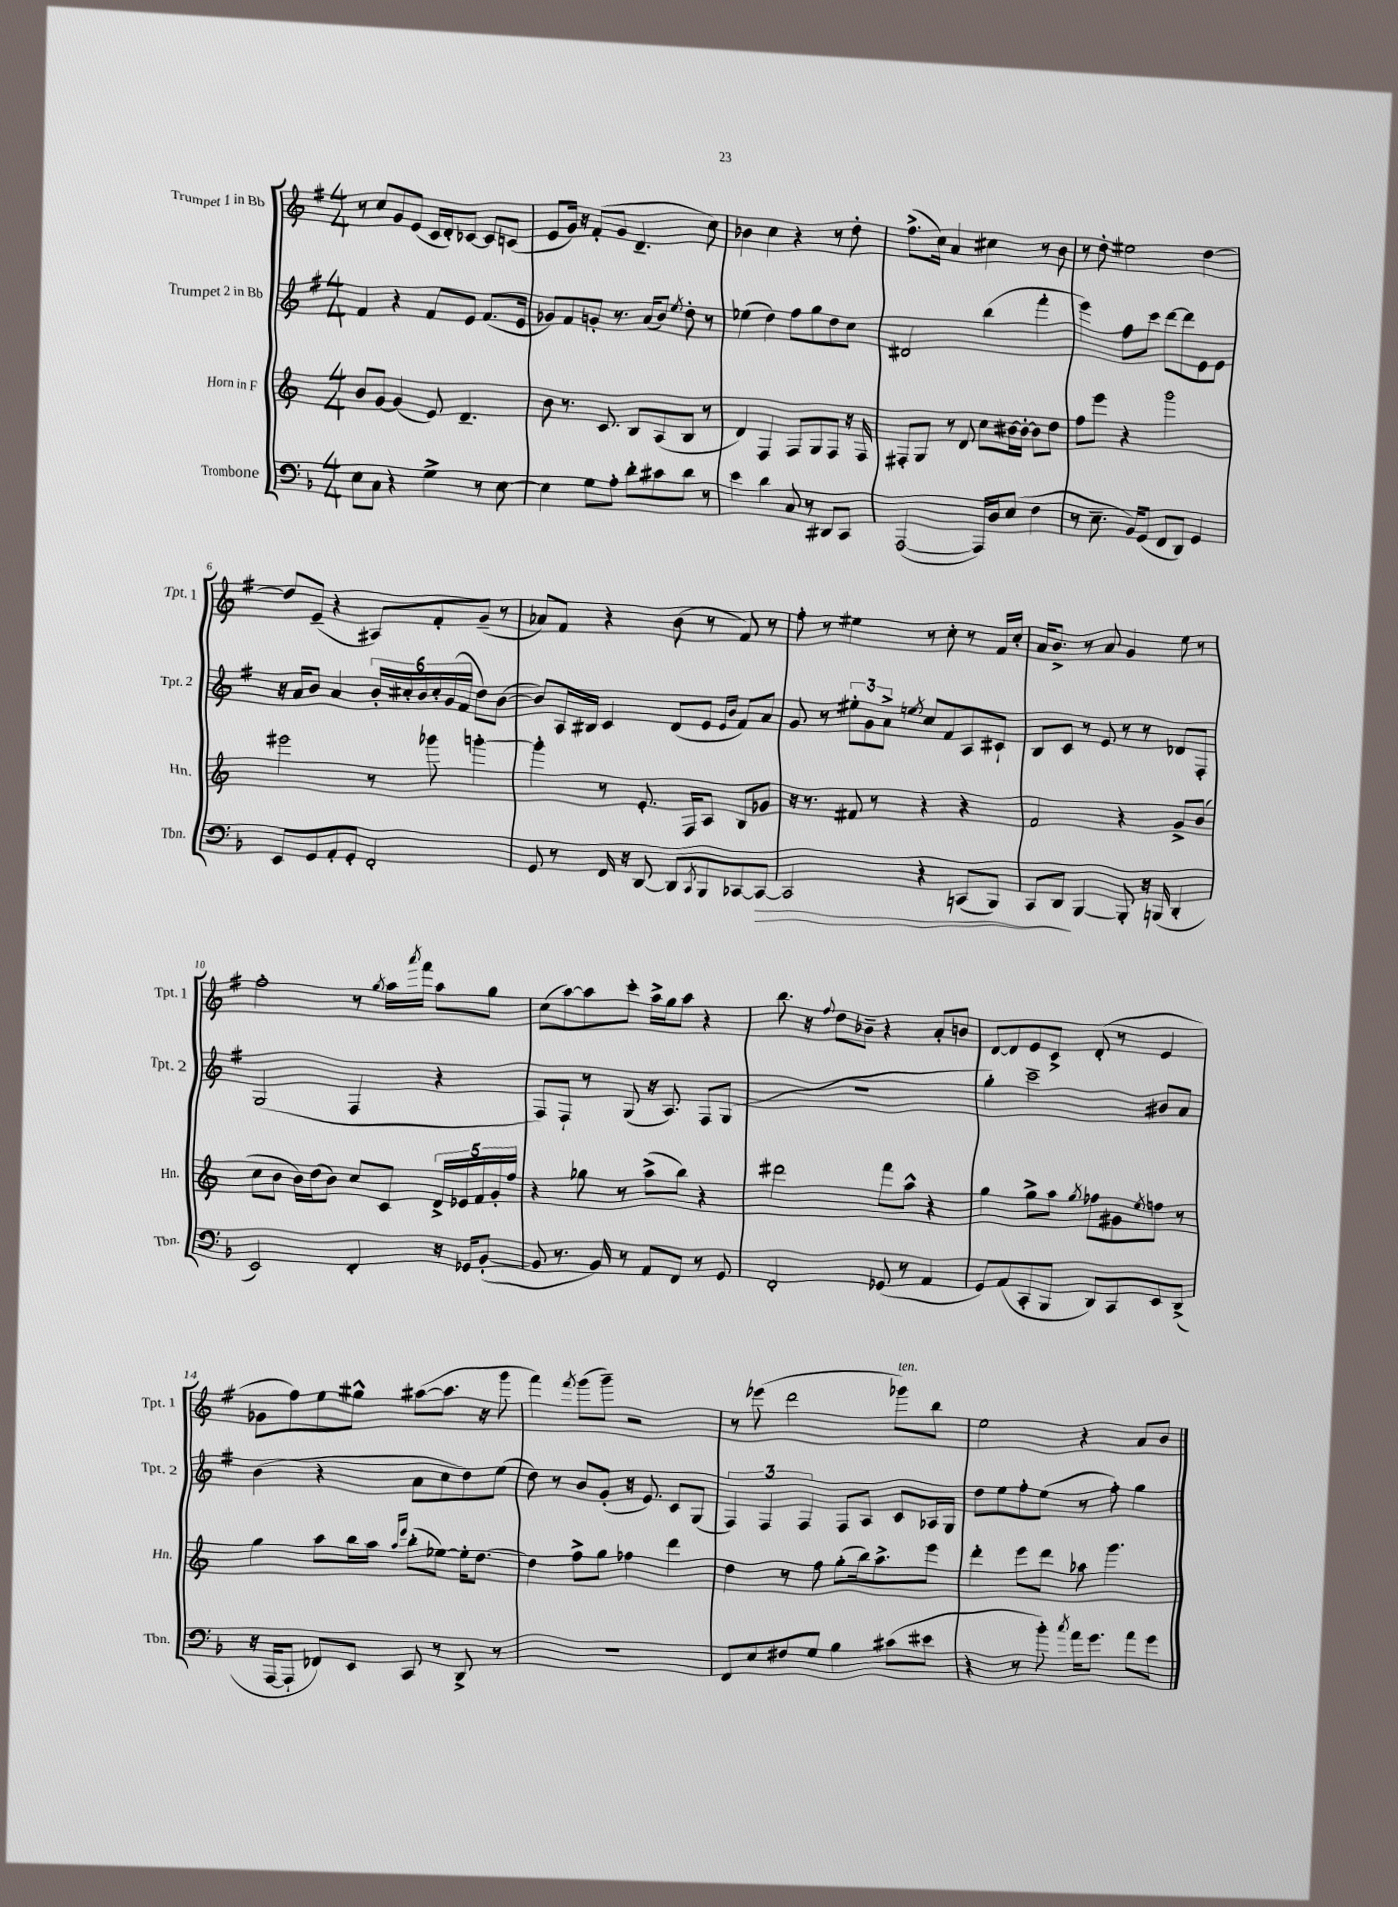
<<
\new StaffGroup <<
\new Staff = "s0" \with { instrumentName = "Trumpet 1 in Bb" shortInstrumentName = "Tpt. 1" } {
    \clef treble \key g \major \numericTimeSignature \time 4/4
    r8 c''8 g'8 e'8( c'16 d'16-.) ces'8~ ces'8 c'8( |
    e'8 g'16) r16 fis'8-.( g'8 d'4.-- c''8) |
    bes'4 c''4 r4 r8 d''8-. |
    fis''8.->( c''16) a'4 cis''4 r8 b'8 |
    r8 d''8-. eis''2 d''4~ |
    d''8 e'8--( r4 ais8) fis'8-. g'8--( r8 |
    aes'8) fis'8 r4 b'8( r8 fis'8) r8 |
    fis''8-. r8 eis''4 r8 c''8-. r8 fis'16 c''16-. |
    a'16 b'8.-> r8 a'8 g'4 e''8 r8 |
    fis''2-. r8 \acciaccatura { g''8 } a''16 \acciaccatura { a'''8 } fis'''16 a''8 g''8 |
    c''8( a''8~) a''8 c'''8-. a''16-> g''16 a''8 r4 |
    b''8. r16 \appoggiatura { fis''8 } d''8 bes'8-- r4 a'8-. b'8 |
    d'8~ d'8 e'8 c'8-> d'8-.( r8 e'4 |
    ges'8 fis''8) e''8 gis''8-^ ais''8~( ais''8. r16 g'''8 |
    fis'''4) \acciaccatura { fis'''8 } g'''8( g'''8--) r2 |
    r8 ees'''8( d'''2 ges'''8^\markup { \italic "ten." }) b''8 |
    e''2 r4 a'8 b'8 \bar "|." |
}
\new Staff = "s1" \with { instrumentName = "Trumpet 2 in Bb" shortInstrumentName = "Tpt. 2" } {
    \clef treble \key g \major \numericTimeSignature \time 4/4
    fis'4 r4 fis'8 e'8 fis'8.( e'16 |
    ges'8) fis'8 g'8-. r8. a'16( b'8) \acciaccatura { e''8 } d''8-. r8 |
    ees''4( d''4) fis''8 g''8 d''8 c''8 |
    dis'2 b''4( fis'''4-. |
    e'''4) fis''8 c'''8 d'''8~ d'''8 e'8 e'8 |
    r16 a'16 b'8 a'4 \tuplet 6/4 { b'16-. cis''16-. b'16 cis''16-. g'16( fis'16 } d''8) b'8~( |
    b'8) a16 bis16 c'4 d'8( e'8 \grace { e'16 b'16 } fis'8) a'8 |
    g'8 r8 \tuplet 3/2 { eis''8-. g'8 a'8-> } \acciaccatura { e''8 } c''8 fis'8 a8 cis'8-! |
    b8 c'8 r8 e'8 r8 r8 des'8 fis8-. |
    g2( fis4 r4 |
    fis8) fis8-! r8 g8( r16 a8.) fis8 g8( |
    R1 |
    g''4-.) c'''2-- bis'8 a'8 |
    b'4( r4 a'8 c''8 d''8) e''8( |
    d''8) r8 b'8 g'8-.( r16 e'8.) c'8 g8( |
    \tuplet 3/2 { fis4) fis4 fis4 } fis8 a8 c'8 aes16 g16 |
    d''8 e''8 fis''8-. e''8( r8 fis''8-.) g''4 \bar "|." |
}
\new Staff = "s2" \with { instrumentName = "Horn in F" shortInstrumentName = "Hn." } {
    \clef treble \key c \major \numericTimeSignature \time 4/4
    b'8 g'8~ g'4( e'8) d'4.-- |
    b'8 r8. c'8. b8 a8( b8 r8 |
    d'4) f4 f8 g8 f8 r16 f16 |
    fis8-. g8 r8 d'8 c''8 bis'16~ bis'16~-. bis'8 d''8 |
    f''8 e'''8 r4 g'''2 |
    eis'''2 r8 ges'''8 g'''4~-. |
    g'''4-. r8 e'8.-. f16 a8 b8 ges'8 |
    r16 r8. fis'8 r8 r4 r4 |
    f'2 r4 g'8-> b'8( |
    c''8 b'8 b'16) d''16( b'8) c''8 c'8 \tuplet 5/4 { d'16-> ees'16 f'16 g'16-. f''16 } |
    r4 ges''8 r8 a''8->( b''8) r4 |
    dis'''2 f'''8 a''8-^ r4 |
    g''4 g''8-> a''8 \acciaccatura { g''8 } fes''8 gis'8 \acciaccatura { e''8 } f''8 r8 |
    g''4 a''8 b''16 a''16 \grace { a''16 e'''16 } b''8-.( ees''8~) ees''16-. d''8.~ |
    d''4 f''8-> g''8 fes''4 d'''4 |
    d''4 r8 f''8 g''8-.( b''16) a''8.-> e'''8 |
    d'''4-. e'''8 d'''8 aes''8 g'''4. \bar "|." |
}
\new Staff = "s3" \with { instrumentName = "Trombone" shortInstrumentName = "Tbn." } {
    \clef bass \key f \major \numericTimeSignature \time 4/4
    e8 c8 r4 g4-> r8 e8~ |
    e4 g8 a8-. d'8-. cis'8 d'8 r8 |
    e'4 d'4 c8 r8 dis,8 c,8 |
    a,,2~( a,,16) d16 e8( f4 |
    r8 e8.-- bes,16) g,8( f,8 d,8) g,4 |
    e,8 g,8 a,8-. g,8-. f,2-. |
    g,8 r8 f,16 r16 d,8~ d,8 \acciaccatura { c,8 } bes,,8 ces,8~ ces,8~\> |
    ces,2 r4 c,8( bes,,8) |
    c,8 d,8\! bes,,4~ bes,,8-. r16 b,,16( d,4-. |
    e,2) f,4-. r16 ges,16 bes,8~-.( |
    bes,8 r8. bes,16) r8 a,8 f,8 r8 g,8 |
    f,2-. ges,8( r8 a,4 |
    g,8) a,8( c,8-. bes,,8 d,8) c,8 e,8 d,8->( |
    r16 a,,16~ a,,8-! fes,8) e,8 c,8 r8 d,8-> r8 |
    R1 |
    f,8 e8 fis8 g8 bes4 cis'8( eis'8 |
    r4 r8 bes'8-.) \acciaccatura { c''8 } a'16 g'8. a'8 g'8 \bar "|." |
}
>>
>>
